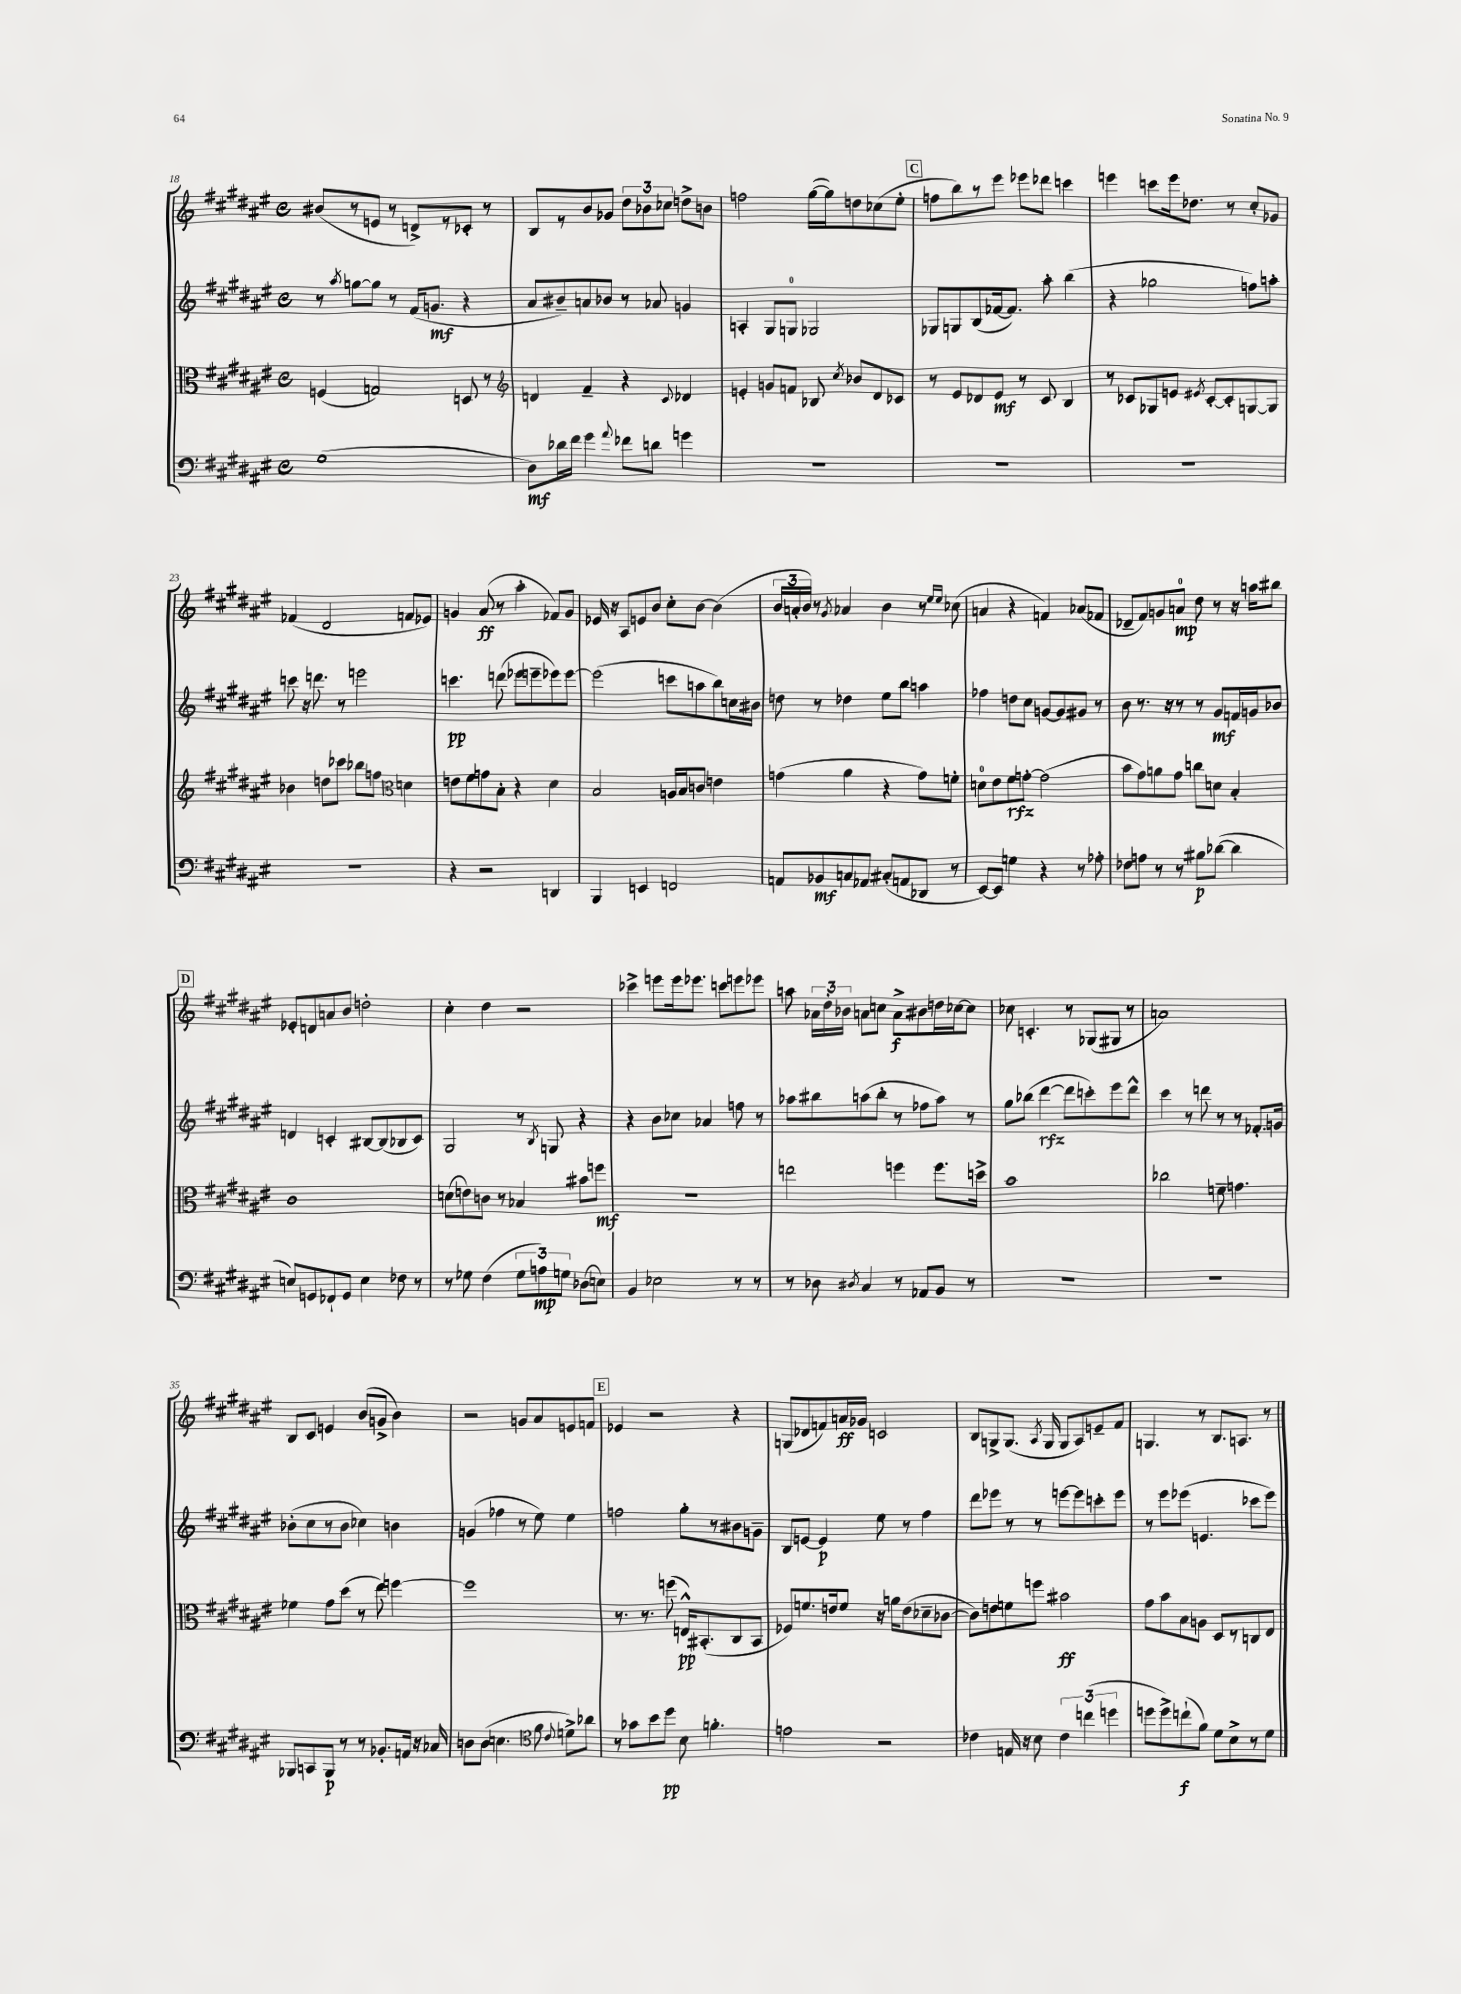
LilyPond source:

<<
\new StaffGroup <<
\new Staff = "s0" {
    \clef treble \key fis \major \defaultTimeSignature \time 4/4
    \autoBeamOff bis'8[( r8 e'8] r8 d'8[->) r8 ces'8]-. r8 |
    b8[ r8 b'8 ges'8] \tuplet 3/2 { dis''8[ bes'8 ces''8] } d''8[-> b'8] |
    f''2 gis''16[~( gis''16) d''8 ces''8( eis''8]-. |
    \mark \markup { \box "C" } f''8[ b''8) r8 eis'''8] ees'''8[ des'''8] c'''4 |
    e'''4 c'''8[ e'''16 des''8.] r8 cis''8[-. ges'8] |
    fes'4( dis'2 f'8[ ees'8]) |
    g'4 ais'8\ff( r8 ais''4-. fes'8[) g'8] |
    ees'16 r16 ais8[ e'8 b'8] cis''8[-. b'8]~ b'4( |
    \tuplet 3/2 { b'16[ a'16-. b'16]) } r8 \acciaccatura { gis'8 } aes'4 b'4 r8 \grace { eis''16[ eis''16] } ces''8( |
    a'4 r4 f'4) aes'8[( fes'8] |
    des'8[-- fis'8) g'8 a'8]-0\mp dis''8 r8 r16 a''16[ bis''8] |
    \mark \markup { \box "D" } ees'8[-. d'8 a'8 b'8] d''2-. |
    cis''4-. dis''4 r2 |
    ces'''4-> e'''8[ e'''16 ees'''8.] c'''8[ e'''8 ees'''8] |
    a''8 \tuplet 3/2 { aes'16[ dis''16-. bes'16] } a'8[ c''8] a'8[->\f bis'8 d''16 ces''16~ ces''8] |
    ces''8 c'4.-. r8 ges8[( gis8] r8 |
    a'1) |
    b8[ cis'8] e'4 b'8[( g'8]-> b'4) |
    r2 g'8[ ais'8 e'8 f'8] |
    \mark \markup { \box "E" } ees'4 r2 r4 |
    g8[( des'8 f'8) a'16\ff ges'16] c'2 |
    b8[ g8-> g8.]( \acciaccatura { ais8 } g16 g8[ ais8) e'8-- fis'8] |
    g4. r8 b8.[ a8.] r8 \bar "|." |
}
\new Staff = "s1" {
    \clef treble \key fis \major \defaultTimeSignature \time 4/4
    \autoBeamOff r8 \acciaccatura { ais''8 } g''8[~ g''8] r8 fis'16[( g'8.]\mf r4 |
    ais'8[ bis'8--) a'8 bes'8] r8 aes'8 g'4 |
    a4-. gis8[ g8]-0 ges2 |
    \mark \markup { \box "C" } ges8[ g8 b8( fes'16~ fes'8.]) ais''8-. b''4( |
    r4 ges''2 f''8[) a''8]-. |
    c'''8 r16 d'''8. r8 e'''2 |
    c'''4.\pp d'''8( ees'''8[ e'''8-- ees'''8) ees'''8]~ |
    ees'''2( c'''8[ a''8 b''8) c''16 bis'16] |
    d''8 r8 des''4 eis''8[ b''8] a''4 |
    fes''4 d''8[ cis''8] g'8[~ g'8 gis'8] r8 |
    b'8 r8. r16 r8 r8 gis'8[\mf f'16 g'16 bes'8] |
    \mark \markup { \box "D" } d'4 c'4-. bis8[~ bis8( bes8 c'8]) |
    gis2 r8 \acciaccatura { b8 } g8 r4 |
    r4 b'8[ ces''8] aes'4 f''8 r8 |
    aes''8[ bis''8 a''8( bis''8]-. r8 fes''8[ a''8]) r8 |
    gis''8[ bes''8]( dis'''4~\rfz dis'''8[ c'''8-.) eis'''8 dis'''8]-^ |
    cis'''4 r8 d'''8 r8 r8 fes'8.[-. g'16] |
    bes'8[-.( cis''8 r8 bes'8] ces''4) b'4 |
    g'4( fes''4 r8 eis''8) eis''4 |
    \mark \markup { \box "E" } f''2 gis''8[-. r8 bis'8 g'8]-- |
    b8[ e'8]~ e'4\p eis''8 r8 fis''4 |
    dis'''8[ ees'''8] r8 r8 e'''8[~ e'''8 c'''8-. e'''8] |
    r8 eis'''8[ ees'''8]( e'4. ces'''8[ ees'''8]) \bar "|." |
}
\new Staff = "s2" {
    \clef alto \key fis \major \defaultTimeSignature \time 4/4
    \autoBeamOff f4( g2) d8 r8 |
    \clef treble d'4 fis'4-- r4 \appoggiatura { cis'8 } des'4 |
    e'4-. g'8[ f'8] bes8 \acciaccatura { cis''8 } bes'8[ dis'8 ces'8] |
    \mark \markup { \box "C" } r8 eis'8[ des'8 eis'8]\mf r8 cis'8 b4 |
    r8 ces'8[ ges8 e'8] \acciaccatura { eis'8 } ces'8[~-. ces'8-. g8~ g8] |
    bes'4 d''8[ ces'''8] bes''8[ f''8] \clef alto d'4 |
    e'8[ fis'8 g'8 b8]-. r4 dis'4 |
    b2 a16[ b16 c'8] e'4 |
    g'4( ais'4 r4 g'8[) f'8]-. |
    d'8[-0 eis'8 fis'8\rfz g'8]~-. g'2( |
    b'8[ gis'8) a'8 gis'8] c''8[ d'8] b4-. |
    \mark \markup { \box "D" } cis'1 |
    d'8[( e'8) c'8] r8 bes4 bis'8[ f''8]\mf |
    R1 |
    e''2 f''4 f''8.[ d''16]-> |
    b'1 |
    ces''2 f'8-- g'4. |
    fes'4 gis'8[ dis''8]( r8 eis''8) f''4~ |
    f''1 |
    \mark \markup { \box "E" } r8. r8. f''8( e16[-^\pp) bis,8.-.( cis8 bis,8] |
    fes8[) f'8. e'16 f'8] r16 a'16[ e'8( des'8-- ces'8]~ |
    ces'8[) e'8 f'8 f''8] bis'2\ff |
    gis'8[ b'8 b8 a8] dis8[ r8 c8 eis8] \bar "|." |
}
\new Staff = "s3" {
    \clef bass \key fis \major \defaultTimeSignature \time 4/4
    \autoBeamOff gis1( |
    dis8[\mf) des'16 fis'16] gis'4 \appoggiatura { ais'8 } fes'8[ d'8] g'4 |
    R1 |
    \mark \markup { \box "C" } R1 |
    R1 |
    R1 |
    r4 r2 d,4 |
    b,,4 e,4 f,2 |
    a,8[ bes,8\mf c8 aes,8] cis8[-.( a,8 des,8] r8 |
    eis,8[~) eis,8] g4 r4 r8 aes8-. |
    fes8[ a8] r8 r8 bis8[\p des'8]~( des'4 |
    \mark \markup { \box "D" } e8[) g,8 fes,8-! g,8] e4 fes8 r8 |
    r8 ges8 fis4( \tuplet 3/2 { ges8[ a8\mp) g8] } des8[( e8]) |
    b,4 ees2 r8 r8 |
    r8 des8 \acciaccatura { dis8 } cis4 r8 aes,8[ b,8] r8 |
    R1 |
    R1 |
    bes,,8[ c,8 bes,,8]\p r8 r8 bes,8.[-. a,16] r16 ces16 |
    d8[ d8]( e4. \clef tenor fis'8 \appoggiatura { cis'8 } d'8[->) aes'8] |
    \mark \markup { \box "E" } r8 ges'8[ b'8 dis''8]\pp b8 f'4.-. |
    e'2 r2 |
    ces'4 e16 r16 b8 \tuplet 3/2 { ces'4 c''4( d''4 } |
    d''8[ d''8->) c''8-!\f( fis'8]) dis'8[ b8-> r8 dis'8] \bar "|." |
}
>>
>>
\layout { \context { \Score currentBarNumber = #18 } }
